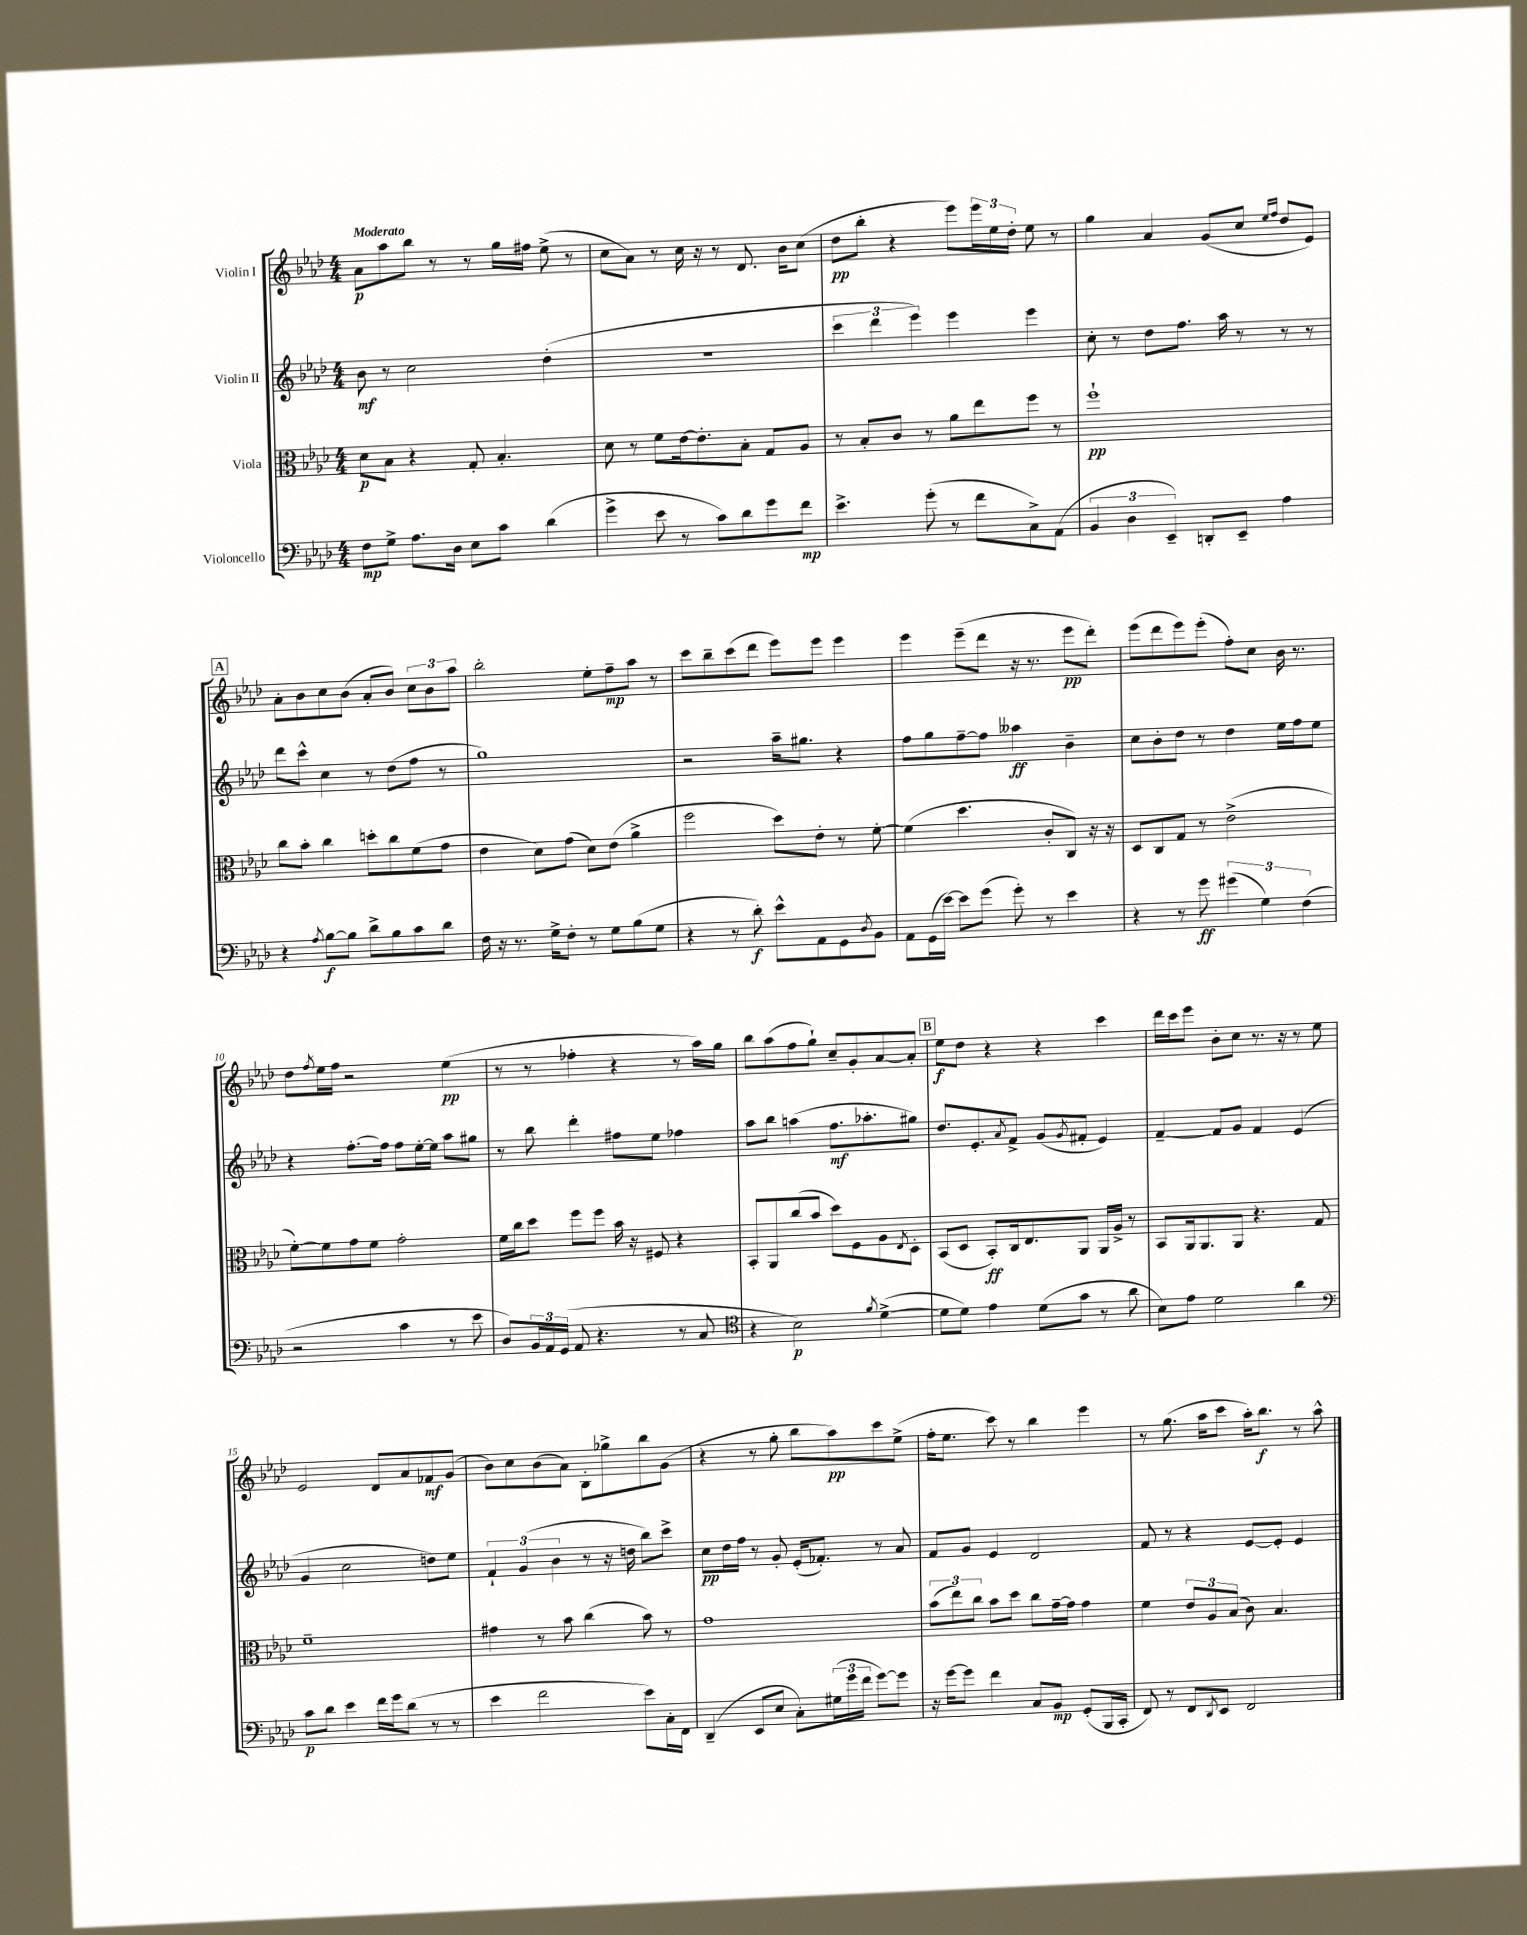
<<
\new StaffGroup <<
\new Staff = "s0" \with { instrumentName = "Violin I" } {
    \clef treble \key aes \major \numericTimeSignature \time 4/4 \tempo "Moderato"
    aes'8\p aes''8 bes''8 r8 r8 g''16 fis''16 ees''8->( r8 |
    c''8 aes'8) r8 c''16 r16 r8 des'8. bes'16 c''8( |
    des''8\pp bes''8-. r4 ees'''8) \tuplet 3/2 { ees'''16 ees''16 des''16-. } ees''8 r8 |
    g''4 aes'4 g'8( c''8 \grace { ees''16 f''16 } des''8 ees'8) |
    \mark \markup { \box "A" } aes'8-. bes'8 c''8 bes'8( aes'8-. bes'8) \tuplet 3/2 { c''8 bes'8 aes''8 } |
    bes''2-. ees''8-. f''8--\mp aes''8 r8 |
    c'''8 bes''8-- c'''8( des'''8 ees'''8) ees'''8 ees'''4 |
    ees'''4 ees'''8--( des'''8 r16 r8. ees'''8\pp des'''8-.) |
    ees'''8( des'''8 ees'''8) ees'''8-.( f''8-.) c''8 bes'16 r8. |
    des''8 \acciaccatura { f''8 } ees''16 f''16 r2 ees''4\pp( |
    r8 r8 fes''4-. r4 r8 aes''16) g''16 |
    bes''8 aes''8( f''8 g''8-!) c''8-- g'8-. aes'8~ aes'8-. |
    \mark \markup { \box "B" } ees''8\f des''8 r4 r4 c'''4 |
    des'''16 c'''16 ees'''8 bes'8-. c''8 r8. r16 r8 ees''8 |
    ees'2 des'8 aes'8 fes'8\mf g'8( |
    bes'8) c''8 bes'8( aes'8) bes8-. ges''8-> bes''8 g'8( |
    r4 r8 g''8-. bes''8 aes''8\pp) c'''8 ees''8->( |
    f''16-. ees''8. c'''8) r8 bes''4 ees'''4 |
    r8 g''8.( aes''16 c'''8 aes''16-.) bes''8.\f r8 aes''8-^ \bar "|." |
}
\new Staff = "s1" \with { instrumentName = "Violin II" } {
    \clef treble \key aes \major \numericTimeSignature \time 4/4
    bes'8\mf r8 c''2 des''4-.( |
    r1 |
    \tuplet 3/2 { c'''4 des'''4 ees'''4) } ees'''4 ees'''4 |
    c''8-. r8 des''8 f''8. aes''16 r8 r8 r8 |
    \mark \markup { \box "A" } des'''8 c'''8-^ c''4 r8 des''8( f''8 r8 |
    g''1) |
    r2 aes''16-- gis''8. r4 |
    f''8 g''8 f''8~-- f''8 aeses''4\ff bes'4-- |
    c''8 bes'8-. des''8 r8 des''4 ees''16 f''16 ees''8 |
    r4 f''8.~-. f''16 f''8 ees''16~-. ees''16 aes''8 gis''8 |
    r8 bes''8 des'''4-. fis''8 ees''8 fes''4 |
    aes''8 bes''8 a''4( f''8.\mf aes''8.-. gis''8) |
    \mark \markup { \box "B" } des''8. ees'8.-. \acciaccatura { aes'8 } f'8-> g'8( \acciaccatura { g'8 } fis'8-. ees'4) |
    f'4~-- f'8 g'8 f'4 ees'4( |
    g'4 c''2 d''8) ees''8 |
    \tuplet 3/2 { f'4-! g'4( bes'4 } r8 r16 d''16 bes''8) c'''8-> |
    c''8\pp des''16 f''16 r8 g'8-. ees'16-.( fes'8.-.) r8 aes'8 |
    f'8 g'8 ees'4 des'2 |
    f'8 r8 r4 ees'8~ ees'8-. ees'4 \bar "|." |
}
\new Staff = "s2" \with { instrumentName = "Viola" } {
    \clef alto \key aes \major \numericTimeSignature \time 4/4
    des'8\p bes8 r4 g8-. bes4.-. |
    des'8 r8 f'8 ees'16~ ees'8.-. bes8-. g8 aes8 |
    r8 bes8-. c'8 r8 aes'8 ees''8 f''8 r8 |
    f''1-!\pp |
    \mark \markup { \box "A" } c''8 bes'8-. c''4 d''8-. c''8 f'8( g'8 |
    ees'4 des'8) g'8( des'8) ees'8( aes'4-> |
    f''2 des''8) ees'8-. r8 f'8~-. |
    f'4( des''4. c'8-. c8) r16 r16 |
    des8 c8 g8 r8 ees'2->( |
    f'8~-.) f'8 g'8 f'8 g'2-. |
    f'16 c''16 des''8 f''8 f''8 bes'16 r16 fis8 r4 |
    bes,8-. aes,8 c''8( bes'8 des''8) f8 aes8 \acciaccatura { ees8 } des8-. |
    \mark \markup { \box "B" } bes,8( des8 bes,8-.\ff) c16 ees8. aes,8 aes,16 aes16-> r8 |
    bes,8 aes,16 aes,8. aes,8 r4. g8 |
    f'1-- |
    gis'4 r8 bes'8 c''4( bes'8) r8 |
    g'1 |
    \tuplet 3/2 { bes'8( ees''8) c''8 } bes'8 des''8 c''8 g'16~-- g'16 g'4 |
    f'4 \tuplet 3/2 { ees'8 aes8 bes8( } c'8) bes4. \bar "|." |
}
\new Staff = "s3" \with { instrumentName = "Violoncello" } {
    \clef bass \key aes \major \numericTimeSignature \time 4/4
    f8\mp g8-> aes8. des16 ees8 c'8 des'4( |
    g'4-> ees'8 r8 c'8) des'8 g'8 f'8\mp |
    ees'4.-> g'8-.( r8 f'8 c8->) aes,8( |
    \tuplet 3/2 { bes,4 des4 ees,4--) } d,8-. ees,8-- aes4 |
    \mark \markup { \box "A" } r4 \acciaccatura { aes8 } bes8~\f bes8 des'8-> bes8 c'8 des'8 |
    f16 r16 r8. g16-> f8-. r8 g8 bes8( g8 |
    r4 r8 des'8-.\f) ees'8-^ aes,8 g,8 \acciaccatura { des8 } bes,8 |
    aes,8 g,16( ees'16~) ees'8 g'8( g'8-.) r8 ees'4 |
    r4 r8 g'8\ff \tuplet 3/2 { gis'4( g4) f4( } |
    r2 c'4 r8 ees'8 |
    des8) \tuplet 3/2 { bes,16 aes,16 g,16( } aes,8 r4. r8 c8 |
    \clef tenor r4 bes2\p) \acciaccatura { f'8 } des'4~->( |
    \mark \markup { \box "B" } des'8 des'8) ees'4 des'8( g'8 r8 aes'8 |
    bes8) ees'8 des'2 aes'4 |
    \clef bass c'8\p des'8 ees'4 f'16 g'16 des'8( r8 r8 |
    ees'4 f'2 ees'8) c16-. f,16 |
    des,4--( ees,8 ees8 c8-.) \tuplet 3/2 { gis16( g'16 f'16 } g'8~) g'8 |
    r16 g'16~ g'8 f'4 c8 bes,8\mp g,8-.( bes,,16 c,16-. |
    f,8) r8 f,8 \acciaccatura { des,8 } ees,8 f,2 \bar "|." |
}
>>
>>
